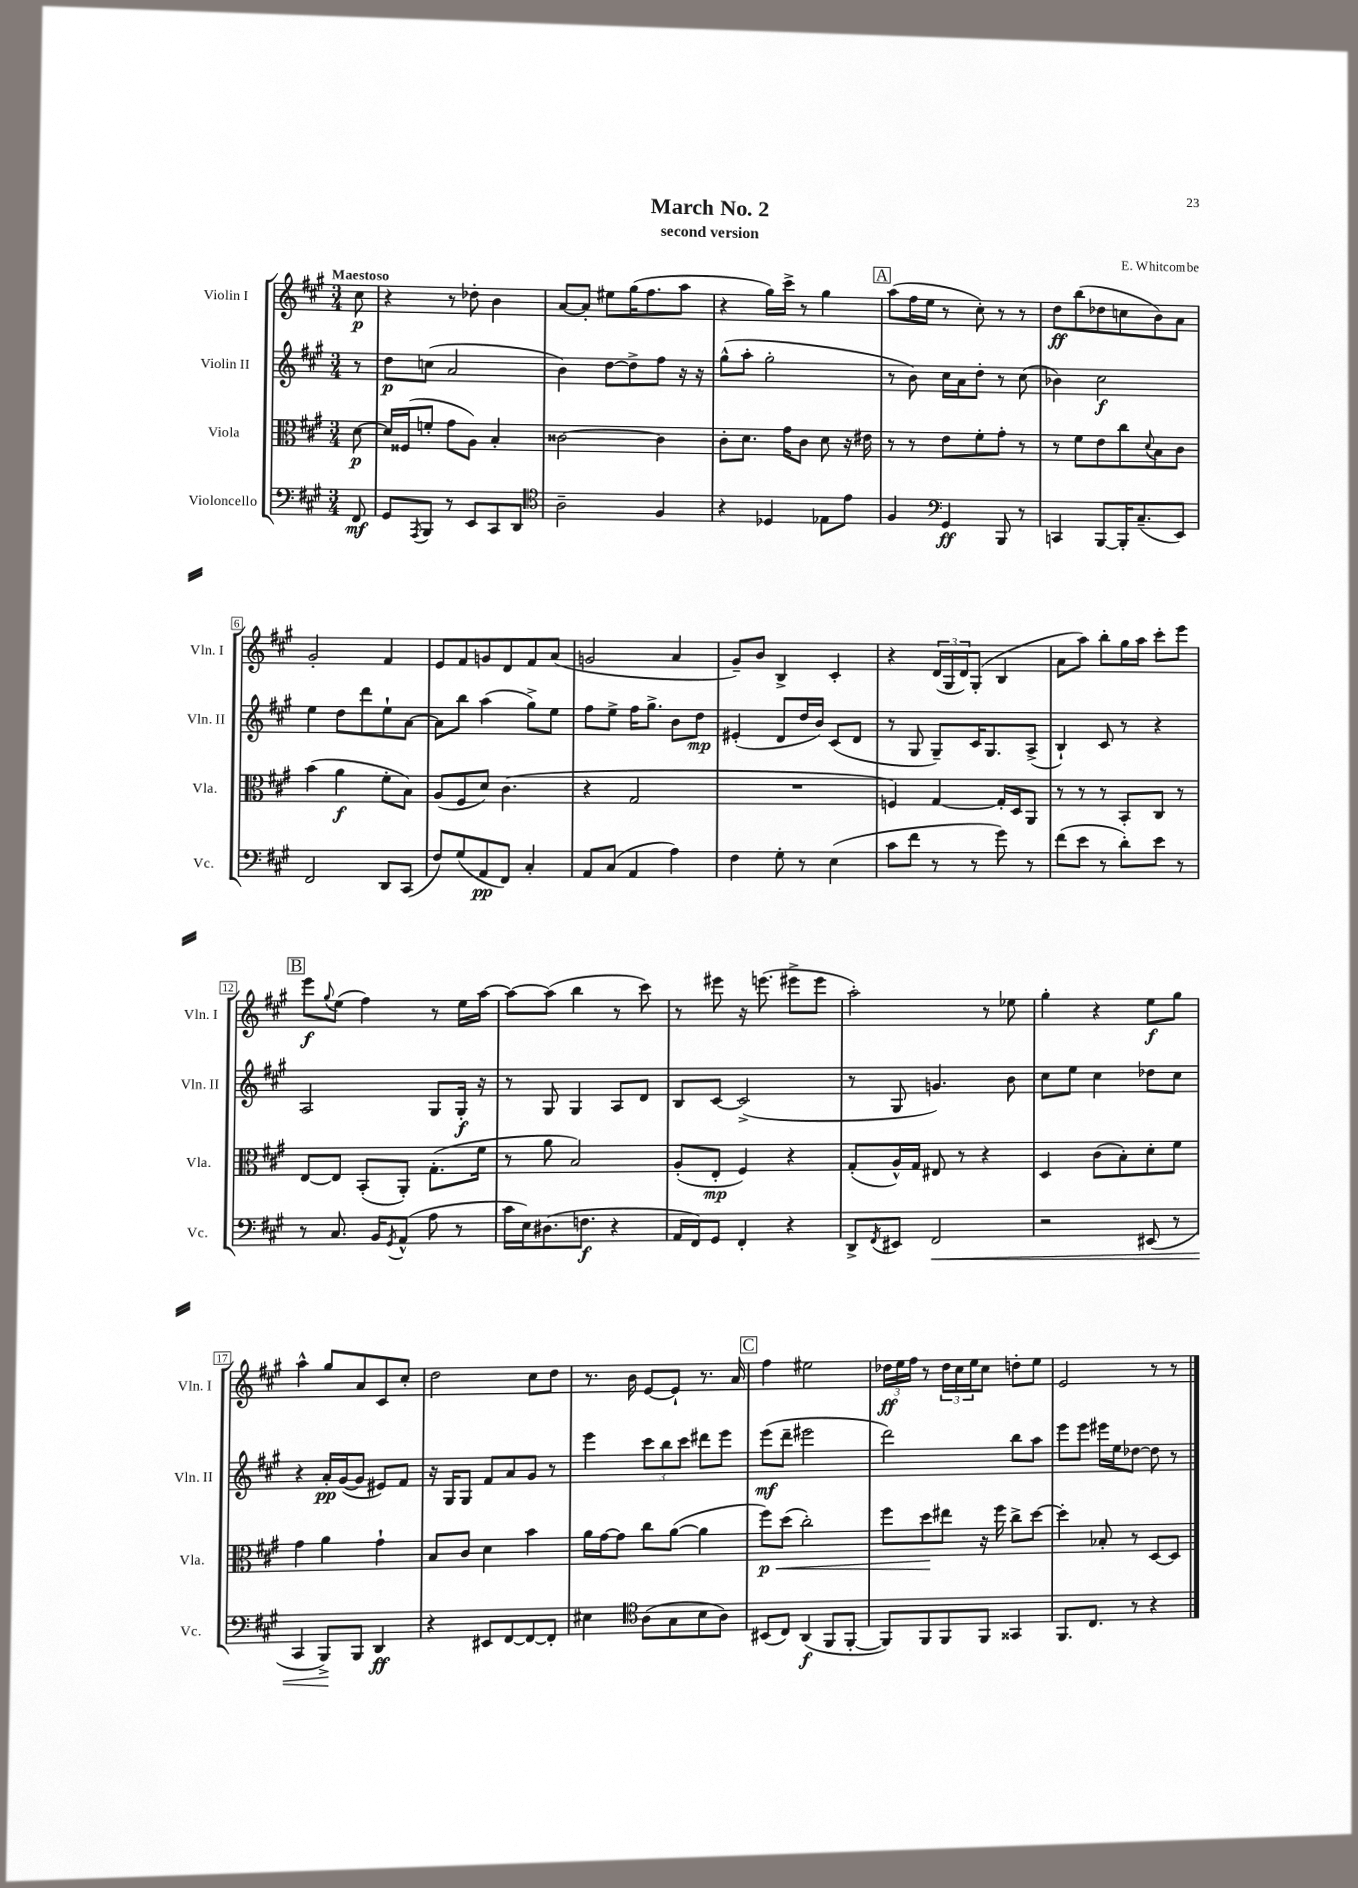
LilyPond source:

\header { title = "March No. 2" composer = "E. Whitcombe" subtitle = "second version" }
<<
\new StaffGroup <<
\new Staff = "s0" \with { instrumentName = "Violin I" shortInstrumentName = "Vln. I" } {
    \clef treble \key a \major \numericTimeSignature \time 3/4 \partial 8 \tempo "Maestoso"
    cis''8\p |
    r4 r8 des''8-. b'4 |
    a'8~ a'8-. eis''8 gis''16( fis''8. a''8 |
    r4 gis''16) cis'''16-> r8 gis''4 |
    \mark \markup { \box "A" } a''8( fis''16 e''16 r8 cis''8-.) r8 r8 |
    d''8\ff b''8( des''8 c''8 b'8) a'8 |
    gis'2-. fis'4 |
    e'8 fis'8 g'8 d'8 fis'8 a'8( |
    g'2 a'4 |
    gis'8--) b'8 b4-> cis'4-. |
    r4 \tuplet 3/2 { d'16( gis16 d'16) } gis8-.( b4 |
    a'8 a''8) b''8-. gis''16 a''16 cis'''8-. e'''8 |
    \mark \markup { \box "B" } e'''8\f \appoggiatura { gis''8 } e''8( fis''4) r8 e''16 a''16~ |
    a''8~ a''8( b''4 r8 cis'''8) |
    r8 eis'''8 r16 e'''8.( eis'''8-> eis'''8 |
    a''2-.) r8 ees''8 |
    gis''4-. r4 e''8\f gis''8 |
    a''4-^ gis''8 a'8 cis'8 cis''8-. |
    d''2 cis''8 d''8 |
    r8. b'16 e'8~ e'8-! r8. a'16 |
    \mark \markup { \box "C" } fis''4 eis''2 |
    \tuplet 3/2 { des''16\ff e''16 fis''16 } r8 \tuplet 3/2 { des''16 cis''16 e''16 } cis''8 d''8-. e''8 |
    e'2 r8 r8 \bar "|." |
}
\new Staff = "s1" \with { instrumentName = "Violin II" shortInstrumentName = "Vln. II" } {
    \clef treble \key a \major \numericTimeSignature \time 3/4 \partial 8
    r8 |
    d''8\p c''8( a'2 |
    b'4) d''8~ d''8-> fis''8 r16 r16 |
    gis''8-^( a''8-. gis''2-. |
    \mark \markup { \box "A" } r8 b'8) cis''16 a'16 d''8-. r8 cis''8( |
    bes'4) cis''2\f |
    e''4 d''8 d'''8 e''8-! a'8~ |
    a'8 b''8 a''4( gis''8->) e''8 |
    fis''8 e''8-> fis''16 gis''8.-> b'8 d''8\mp |
    eis'4-.( d'8 d''16 b'16) cis'8( d'8 |
    r8 gis8 gis8--) cis'16 gis8. a8->( |
    b4-!) cis'8 r8 r4 |
    \mark \markup { \box "B" } a2 gis8 gis16-.\f r16 |
    r8 gis8 gis4 a8 d'8 |
    b8 cis'8~ cis'2->( |
    r8 gis8 g'4.) b'8 |
    cis''8 e''8 cis''4 des''8 cis''8 |
    r4 a'16-.\pp gis'16~( gis'8 eis'8) fis'8 |
    r16 gis16 gis8 fis'8 a'8 gis'8 r8 |
    e'''4 \tuplet 3/2 { cis'''8 b''8 cis'''8 } dis'''8 e'''8 |
    \mark \markup { \box "C" } e'''8\mf( d'''8-- eis'''2 |
    d'''2) b''8 a''8 |
    e'''8 e'''8 eis'''16 e''16 des''8~ des''8 r8 \bar "|." |
}
\new Staff = "s2" \with { instrumentName = "Viola" shortInstrumentName = "Vla." } {
    \clef alto \key a \major \numericTimeSignature \time 3/4 \partial 8
    d'8~\p |
    d'16 fisis16( f'8-. gis'8 a8) b4-. |
    cisis'2~ cisis'4 |
    cis'8-. d'8. gis'16 cis'8 d'8 r16 eis'16 |
    \mark \markup { \box "A" } r8 r8 e'8 fis'8-. gis'8-. r8 |
    r8 fis'8 e'8 cis''8 \appoggiatura { d'8 } b8 cis'8 |
    b'4( a'4\f fis'8-. b8) |
    a8( fis8 d'8) cis'4.( |
    r4 gis2 |
    R2. |
    f4) gis4~ gis16-. d16 a,8 |
    r8 r8 r8 b,8-. cis8 r8 |
    \mark \markup { \box "B" } e8~ e8 b,8-.( a,8-.) gis8.-.( fis'16 |
    r8 a'8 b2) |
    a8-.( e8-.\mp fis4) r4 |
    gis8-.( a16-^) gis16 eis8 r8 r4 |
    d4 cis'8( b8-.) d'8-. fis'8 |
    gis'4 a'4 gis'4-! |
    b8 cis'8 d'4 b'4 |
    a'16 gis'16~ gis'8 cis''8 a'8~( a'4 |
    \mark \markup { \box "C" } fis''8\p\<) d''8( cis''2-.) |
    fis''8 d''8\! eis''8 r16 fis''16 cis''8-> d''8~ |
    d''4-. bes8-. r8 d8~ d8 \bar "|." |
}
\new Staff = "s3" \with { instrumentName = "Violoncello" shortInstrumentName = "Vc." } {
    \clef bass \key a \major \numericTimeSignature \time 3/4 \partial 8
    fis,8\mf |
    gis,8 \acciaccatura { a,,8 } b,,8 r8 e,8 cis,8 d,8 |
    \clef tenor a2-- fis4 |
    r4 des4 ees8 e'8 |
    \mark \markup { \box "A" } fis4 \clef bass gis,4\ff b,,8 r8 |
    c,4 b,,8~ b,,16-. cis8.--( e,8) |
    fis,2 d,8 cis,8( |
    fis8) gis8( a,8\pp fis,8) cis4-. |
    a,8 cis8( a,4 a4) |
    fis4 gis8-. r8 e4( |
    cis'8 fis'8 r8 r8 gis'8) r8 |
    fis'8( e'8 r8 d'8-.) e'8 r8 |
    \mark \markup { \box "B" } r8 cis8. b,16 \acciaccatura { gis,8 } a,8-^( a8 r8 |
    cis'16 e16) dis8.( f8.\f r4 |
    a,16 fis,16) gis,8 fis,4-. r4 |
    d,8-> \acciaccatura { fis,8 } eis,8 fis,2\< |
    r2 eis,8( r8 |
    cis,4 b,,8->\!) b,,8 d,4\ff |
    r4 eis,8 fis,8~ fis,8~ fis,8-. |
    eis4 \clef tenor a8( gis8 b8 a8) |
    \mark \markup { \box "C" } bis,8( cis8) a,4\f( fis,8 fis,8~-. |
    fis,8) fis,8 fis,8 fis,8 gisis,4 |
    fis,8. cis8. r8 r4 \bar "|." |
}
>>
>>
\layout { \context { \Score \override BarNumber.stencil = #(make-stencil-boxer 0.1 0.3 ly:text-interface::print) } }
